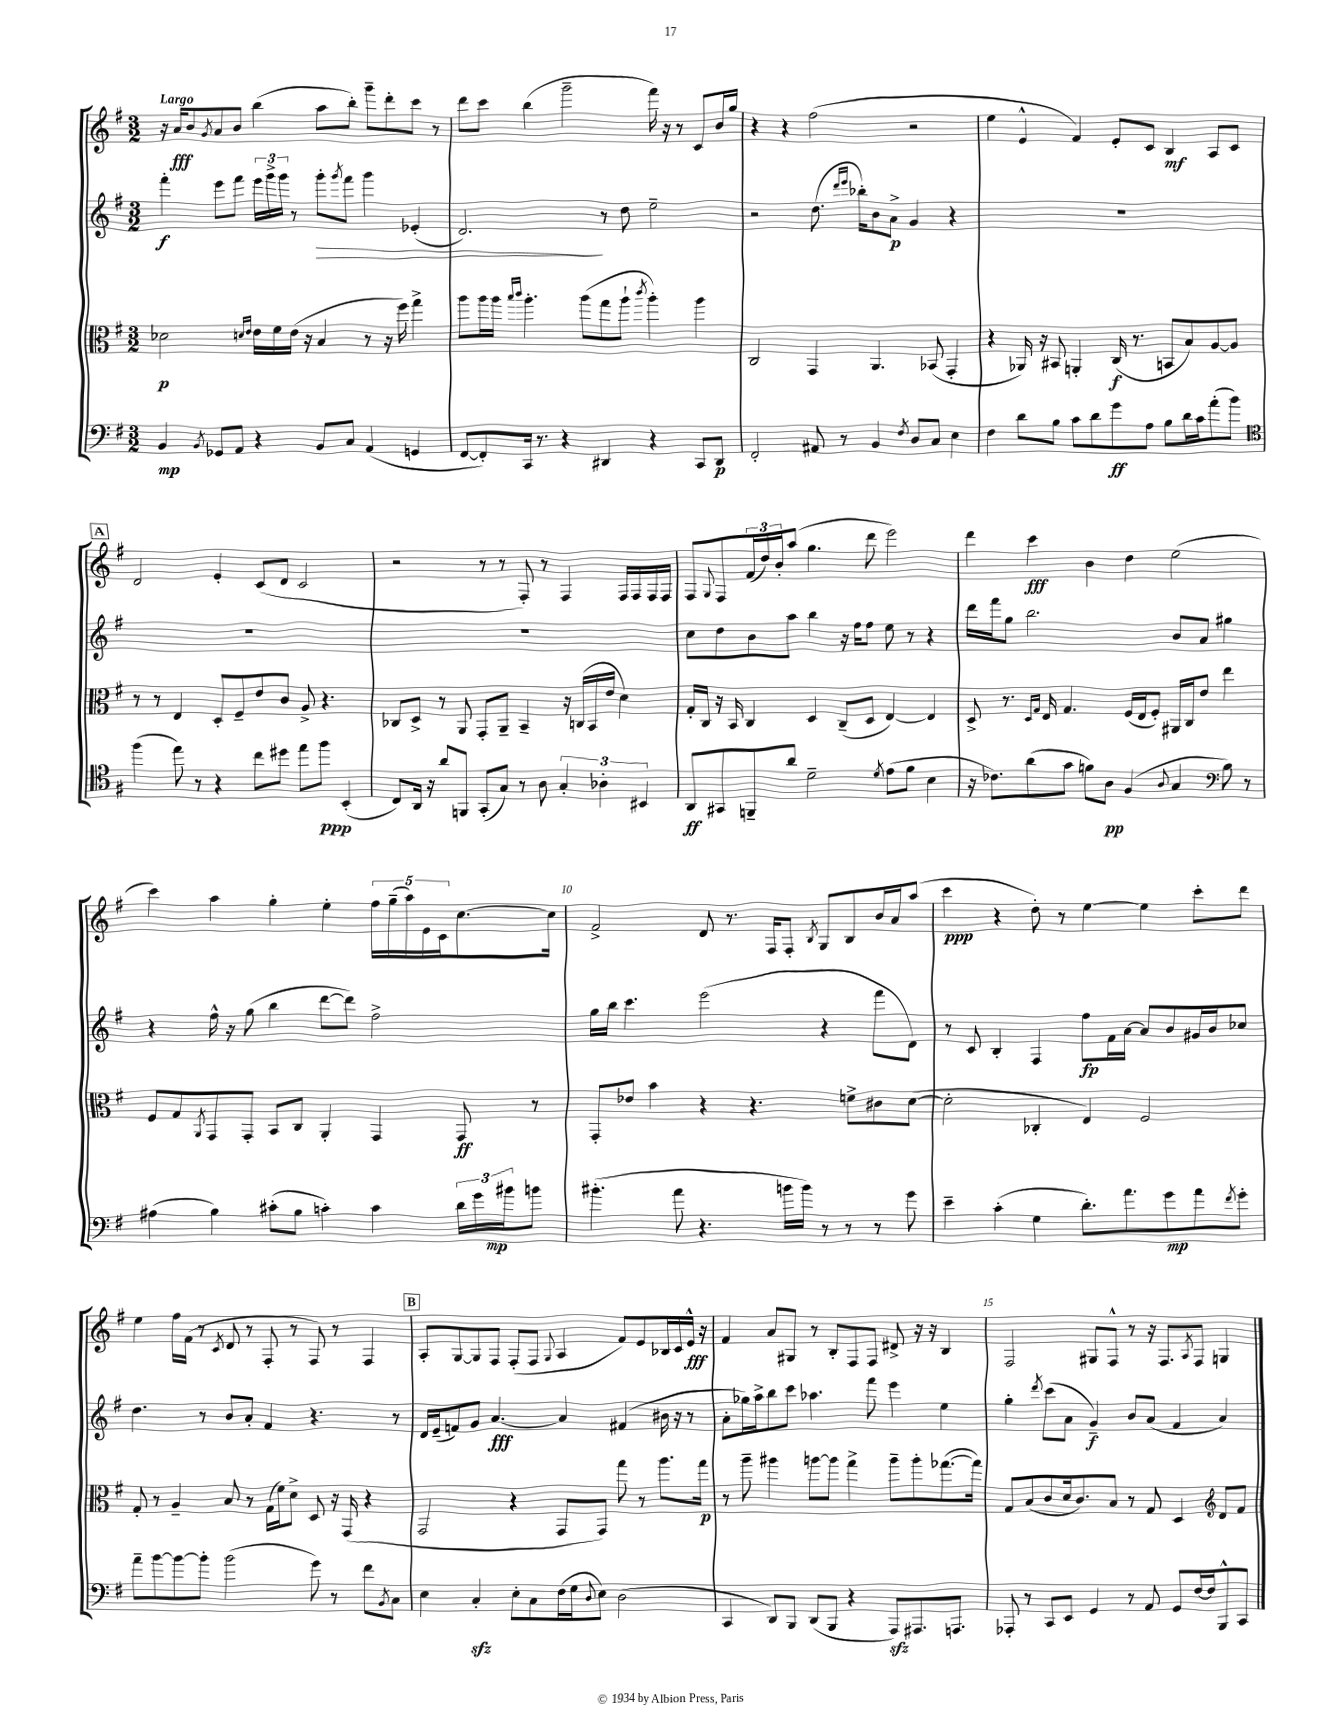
<<
\new StaffGroup <<
\new Staff = "s0" {
    \clef treble \key g \major \numericTimeSignature \time 3/2 \tempo "Largo"
    r16 a'16\fff b'8 \acciaccatura { g'8 } a'8 b'8 b''4( a''8 b''8-.) g'''8-- d'''8-. c'''8 r8 |
    d'''8 c'''8 b''4( g'''2-- fis'''16) r16 r8 c'8 b'16 g''16 |
    r4 r4 fis''2( r2 |
    e''4 e'4-^ fis'4) e'8-. c'8 b4\mf a8 c'8 |
    \mark \markup { \box "A" } d'2 e'4-. c'8( d'8 c'2 |
    r2 r8 r8 fis8-.) r8 fis4 fis16 fis16 fis16 fis16 |
    fis8 \appoggiatura { g8 } fis8 \tuplet 3/2 { fis'16( d''16) b'16-. } a''8( g''4. d'''8 e'''2) |
    d'''4 c'''4\fff b'4 d''4 e''2( |
    c'''4) a''4 g''4-. e''4-. \tuplet 5/4 { fis''16 g''16--( a''16) e'16 c'16 } c''8.~ c''16 |
    fis'2-> d'8 r8. fis16 fis8-. \acciaccatura { b8 } g8 b8 b'16 a'16 a''8( |
    c'''4\ppp r4 d''8-.) r8 e''4~ e''4 c'''8-. d'''8 |
    e''4 fis''16 fis'16( r8 \acciaccatura { c'8 } d'8 r8 fis8-. r8 fis8) r8 fis4 |
    \mark \markup { \box "B" } a8-. g8~ g8 fis8 fis8-.( fis8 \appoggiatura { g8 } a4 fis'8) e'8 bes16 c'16 e'16-^\fff r16 |
    fis'4 a'8 gis8 r8 b8-. fis8 fis8 dis'8-> r16 r16 b4 |
    fis2 gis8 fis8-^ r8 r16 fis8. \acciaccatura { a8 } fis8 g4 \bar "|." |
}
\new Staff = "s1" {
    \clef treble \key g \major \numericTimeSignature \time 3/2
    fis'''4-.\f e'''8 fis'''8 \tuplet 3/2 { e'''16 g'''16-> g'''16 } r8 g'''8-.\> \acciaccatura { g'''8 } fis'''8 g'''4 ees'4-.( |
    d'2.\!) r8 d''8 e''2-- |
    r2 d''8.( \grace { d'''16 e'''16 } bes''16-.) b'8 a'8->\p g'4 r4 |
    R1. |
    \mark \markup { \box "A" } R1. |
    R1. |
    c''8 d''8 b'8 a''8 b''4 r16 fis''16 fis''8 e''8 r8 r4 |
    d'''16 fis'''16 g''8 b''2. b'8 a'8 gis''4 |
    r4 fis''16-^ r16 g''8( b''4 d'''8~ d'''8) fis''2-> |
    g''16 b''16 c'''4. e'''2( r4 fis'''8 d'8) |
    r8 c'8 b4-. fis4 fis''8\fp fis'16 a'16~ a'8 b'8 gis'16 b'16 ces''8 |
    d''4. r8 b'8 a'8-. fis'4 r4. r8 |
    \mark \markup { \box "B" } d'16 e'16--( f'8) g'8 a'4.~\fff a'4 fis'4( bis'16 r16 r8 |
    a'8-. ges''16) a''16-> b''8 c'''8 aes''4. fis'''8 e'''4 e''4 |
    g''4-. \acciaccatura { d'''8 } c'''8( a'8 g'4--\f) b'8 a'8( fis'4 a'4) \bar "|." |
}
\new Staff = "s2" {
    \clef alto \key g \major \numericTimeSignature \time 3/2
    des'2\p \grace { d'16 e'16 } e'16 fis'16 e'16( r16 b4 r8 r16 fis''16) g''4-> |
    a''8 a''16 a''16 \grace { b''16 c'''16 } a''4.-. a''8( g''8 a''8-! \acciaccatura { c'''8 } a''4-.) a''4 |
    c2 g,4 a,4. bes,8( g,4-. |
    r4 aes,16) r16 bis,8 a,4-. c16\f( r8. b,8 b8) a8~ a8 |
    \mark \markup { \box "A" } r8 r8 e4 d8-. fis8-- e'8 c'8 a8-> r4. |
    ces8 d8-> r8 a,8 g,8-. a,8-- b,4-- r16 c16( b,16 e'16 d'4) |
    g16-. c16 r16 b,16 c4 d4 c8--( d8 e4~) e4 |
    d8-> r8. \grace { d16 g16 } e16 g4. fis16( e16 fis8-.) ais,16 c16 e'8 e''4 |
    fis8 g8 \acciaccatura { a,8 } g,8 g,8-. b,8 c8 a,4-. g,4 g,8\ff r8 |
    g,8-. ees'8 b'4 r4 r4. f'8-> cis'8 d'8~( |
    d'2-. ces4-. e4) fis2 |
    g8-. r8 a4-- b8 r8 g16( fis'16) d'8-> d8 r16 g,16( r4 |
    \mark \markup { \box "B" } g,2 r4 g,8 g,8) g''8 r8 a''8. g''16\p |
    r8 a''8-- ais''4 a''8~ a''8 g''4-> a''8-- a''8-. ges''8.~( ges''16) |
    g8 b8( c'8 d'16 c'8.) b8 r8 g8 d4 \clef treble d'8 fis'8 \bar "|." |
}
\new Staff = "s3" {
    \clef bass \key g \major \numericTimeSignature \time 3/2
    b,4\mp \acciaccatura { b,8 } ges,8 a,8 r4 b,8 c8 a,4( g,4 |
    fis,8~ fis,8-.) c,16 r8. r4 dis,4 r4 c,8 dis,8\p |
    fis,2-. ais,8 r8 b,4 \acciaccatura { fis8 } d8 c8 e4 |
    fis4 d'8 b8 c'8 d'8 g'8\ff a8 b8 d'16 c'16 a'8-.( b'8) |
    \mark \markup { \box "A" } \clef tenor fis''4( e''8) r8 r4 c''8 dis''8 e''8 fis''8\ppp b,4-.( |
    c8) a,16 r16 a'8 f,8 g,8-.( g8) r8 a8 \tuplet 3/2 { g4-. aes4-. bis,4 } |
    a,8\ff gis,8 f,8-- a'8 d'2-- \acciaccatura { d'8 } e'8( fis'8 b4 |
    r16 ces'8.) a'8( g'8 f'8) a8\pp fis4( \appoggiatura { a8 } g4 \clef bass b8) r8 |
    ais4( b4) cis'8-.( b8 c'4-.) c'4 \tuplet 3/2 { d'16 g'16 bis'16\mp } b'8 |
    bis'4.-.( a'8 r4. b'16 b'16) r8 r8 r8 g'8 |
    e'4-- c'4-.( g4 d'8.-.) a'8. g'8\mp a'8 \acciaccatura { fis'8 } g'8-. |
    a'8-- b'8~ b'8~ b'8-. b'2( g'8) r8 fis'8 \acciaccatura { b,8 } c8 |
    \mark \markup { \box "B" } e4 c4-.\sfz e8-. c8 fis16( g16 \appoggiatura { d8 } e8) d2( |
    c,4 d,8) b,,8 d,8( b,,8 r4 a,,8\sfz) ais,,8. a,,8. |
    aes,,8-. r8 c,8 e,8 g,4 r8 a,8 g,8 fis16~ fis16 b,,8-^ c,8 \bar "|." |
}
>>
>>
\layout { \context { \Score \override BarNumber.break-visibility = ##(#f #t #t) barNumberVisibility = #(every-nth-bar-number-visible 5) } }
